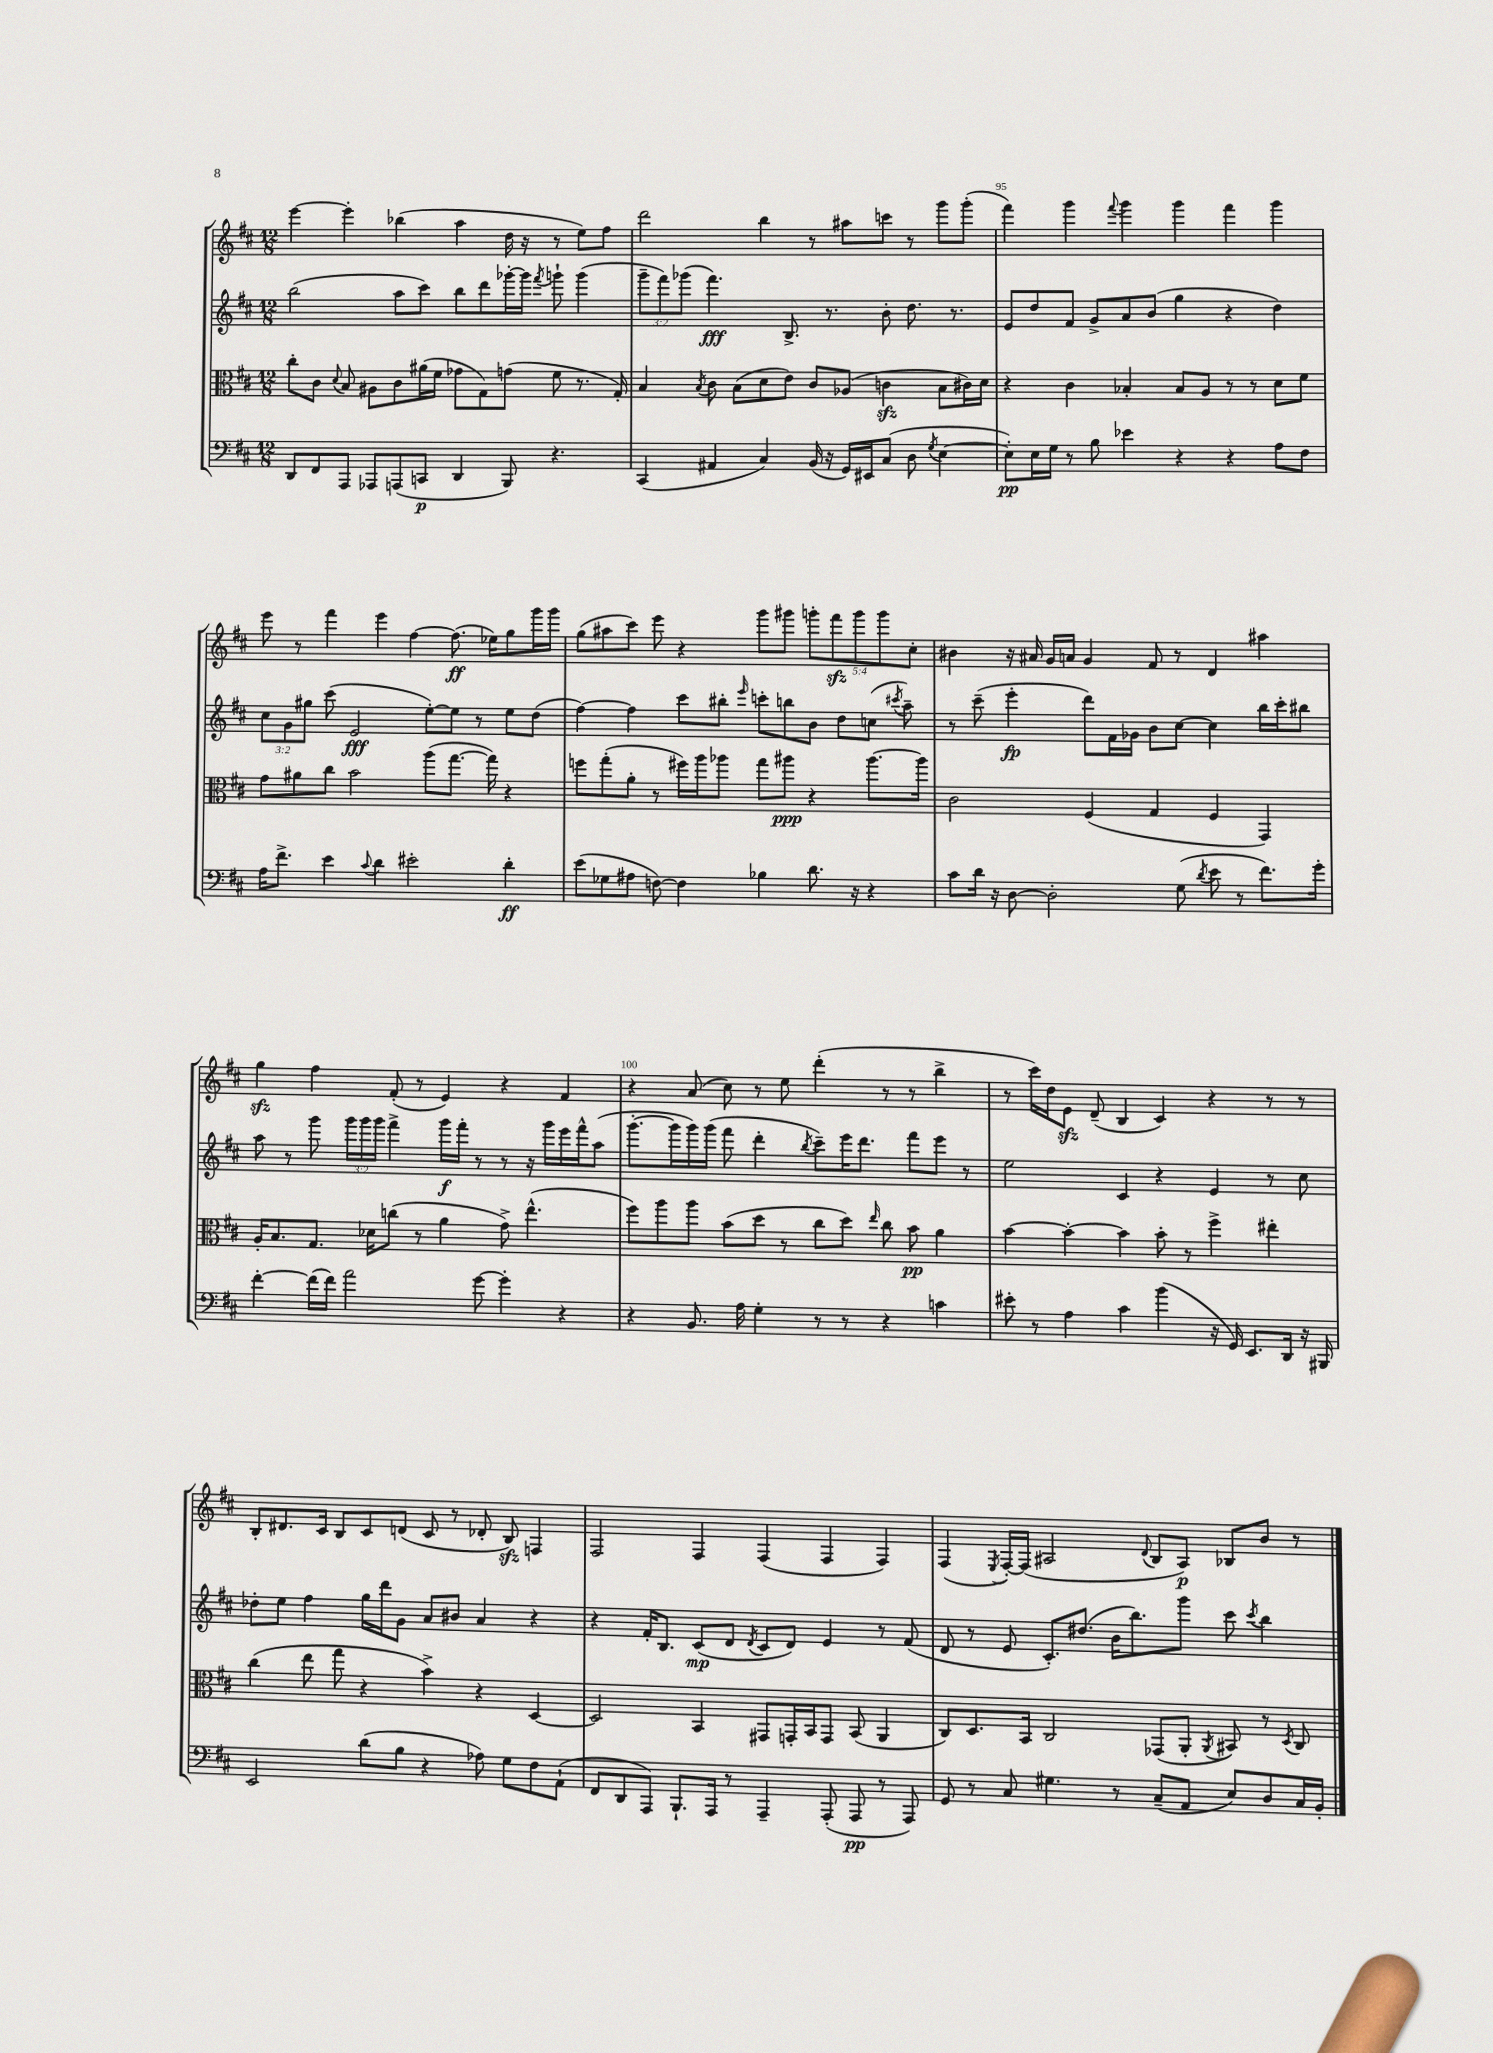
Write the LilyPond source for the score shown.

<<
\new StaffGroup <<
\new Staff = "s0" {
    \clef treble \key d \major \numericTimeSignature \time 12/8 \override Staff.TupletNumber.text = #tuplet-number::calc-fraction-text
    \autoBeamOff e'''4~ e'''4-. bes''4( a''4 d''16 r16 r8 e''8[) fis''8] |
    d'''2 b''4 r8 ais''8[ c'''8] r8 g'''8[ g'''8]-.( |
    fis'''4) g'''4 \appoggiatura { fis'''8 } g'''4 g'''4 fis'''4 g'''4 |
    e'''8 r8 fis'''4 e'''4 fis''4~ fis''8.\ff( ees''16[) g''8 g'''16 g'''16] |
    g''8[( ais''8 cis'''8]) e'''8 r4 g'''8[ gis'''8] \tuplet 5/4 { g'''8[-. fis'''8\sfz g'''8 g'''8 cis''8]-. } |
    bis'4 r16 ais'16 g'16[ a'16] g'4 fis'8 r8 d'4 ais''4 |
    g''4\sfz fis''4 fis'8-.( r8 e'4) r4 fis'4 |
    r4 a'8( cis''8) r8 e''8 d'''4-.( r8 r8 b''4-> |
    r8 cis'''16[) d''16 e'8]\sfz d'8--( b4 cis'4) r4 r8 r8 |
    b8[-. dis'8. cis'16] b8[ cis'8 d'8]( cis'8 r8 des'8-. b8\sfz) f4 |
    fis2 fis4 fis4( fis4 fis4) |
    fis4( \acciaccatura { e8 } fis16[~-.) fis16]( ais2 \appoggiatura { d'8 } b8[ ais8]\p) bes8[ b'8] r8 \bar "|." |
}
\new Staff = "s1" {
    \clef treble \key d \major \numericTimeSignature \time 12/8 \override Staff.TupletNumber.text = #tuplet-number::calc-fraction-text
    \autoBeamOff b''2( a''8[ cis'''8]) b''8[ d'''8 ges'''16~-. ges'''16] \acciaccatura { fis'''8 } g'''8-! g'''4( |
    \tuplet 3/2 { g'''8[-- fis'''8) ges'''8]( } fis'''4.\fff) b8.-> r8. b'8-. d''8. r8. |
    e'8[ d''8 fis'8] g'8[-> a'8 b'8]( g''4 r4 d''4) |
    \tuplet 3/2 { cis''8[ g'8 gis''8] } cis'''8( e'2\fff e''8[~-.) e''8] r8 e''8[ d''8]( |
    fis''4~) fis''4 cis'''8[ bis''8]-. \grace { e'''16 } c'''8[-. b''8 b'8] d''8[ c''8]( \acciaccatura { cis'''8 } a''8--) |
    r8 cis'''8--( e'''4-.\fp d'''8[) fis'16 ges'16] b'8[ cis''8]~ cis''4 b''16[ cis'''16-. bis''8] |
    a''8 r8 g'''8 \tuplet 3/2 { g'''16[ g'''16 g'''16] } fis'''4-> g'''16[\f fis'''16]-. r8 r8 r16 g'''16[ e'''16 fis'''16-^ a''8]( |
    g'''8.[~-. g'''16 g'''16) g'''16]( fis'''8 d'''4-. \acciaccatura { b''8 } cis'''8[--) e'''16 d'''8.] fis'''8[ e'''8] r8 |
    e''2 cis'4 r4 e'4 r8 cis''8 |
    des''8[-. e''8] fis''4 g''16[ d'''16 g'8] a'8[ bis'8] a'4 r4 |
    r4 fis'16[-. b8.] cis'8[\mp( d'8] \acciaccatura { d'8 } cis'8[ d'8]) e'4 r8 fis'8( |
    d'8 r8 e'8 cis'8.[-.) dis''8.]( b'16[ b''8.) g'''8] cis'''8 \acciaccatura { cis'''8 } b''4 \bar "|." |
}
\new Staff = "s2" {
    \clef alto \key d \major \numericTimeSignature \time 12/8
    \autoBeamOff cis''8[-. cis'8] \appoggiatura { d'8 } b8 ais8[ cis'8 ais'16( fis'16] ges'8[ g8) g'8]( fis'8 r8. g16-.) |
    b4 \acciaccatura { b8 } cis'8 b8[( d'8 e'8]) cis'8[ aes8]( c'4\sfz b8[ cis'16) d'16] |
    r4 cis'4 bes4-. bes8[ a8] r8 r8 d'8[ fis'8] |
    g'8[ ais'8 cis''8] b'2 a''8[( g''8.]~ g''16) r4 |
    f''8[ g''8-.( a'8]-. r8 fis''16[) a''16 aes''8] g''8[ ais''8]\ppp r4 ais''8.[~ ais''16] |
    cis'2 fis4( g4 fis4 g,4) |
    a16[-. b8. g8.] des'16[ c''8]( r8 a'4 g'8->) e''4.-^( |
    fis''8[) a''8 a''8] b'8[( d''8] r8 cis''8[ d''8]) \grace { e''16 } cis''8 b'8\pp a'4 |
    b'4~ b'4~-. b'4 b'8-. r8 fis''4-> eis''4-. |
    cis''4( e''8 g''8 r4 b'4->) r4 d4~ |
    d2 b,4 gis,8[ g,16-. b,16 g,8] b,8( a,4 |
    cis8[) d8. b,16] cis2 ges,8[( a,8]-. \acciaccatura { a,8 } bis,8) r8 \acciaccatura { d8 } cis8 \bar "|." |
}
\new Staff = "s3" {
    \clef bass \key d \major \numericTimeSignature \time 12/8
    \autoBeamOff d,8[ fis,8 a,,8] aes,,8[ a,,8( c,8]\p d,4 b,,8) r4. |
    cis,4( ais,4 cis4) b,16( r16 g,16[) eis,16 cis8]( d8 \acciaccatura { g8 } e4~ |
    e8[-.\pp) e16 g16] r8 b8 ees'4 r4 r4 a8[ fis8] |
    a16[ fis'8.]-> e'4 \appoggiatura { cis'8 } d'4 eis'2-. d'4-.\ff |
    e'8[( ges8 ais8] f8~) f4 bes4 d'8. r16 r4 |
    cis'8[ d'16] r16 d8~ d2-. g8( \acciaccatura { d'8 } e'8 r8 fis'8.[) g'16]-. |
    fis'4~-. fis'16[( fis'16]) a'2 g'8~ g'4-. r4 |
    r4 b,8. a16 g4-. r8 r8 r4 c'4 |
    eis'8-. r8 a4 cis'4 b'4( r16 g,16) e,8.[ d,16] r16 bis,,16 |
    e,2 d'8[( b8] r4 aes8) g8[ fis8 a,8]-!( |
    fis,8[ d,8 a,,8]) b,,8.[-! a,,16] r8 a,,4-- a,,8-.( a,,8\pp r8 a,,8) |
    g,8 r8 cis8 gis4. r8 cis8[--( a,8] e8[) d8 cis16 b,16]-. \bar "|." |
}
>>
>>
\layout { \context { \Score currentBarNumber = #93 \override BarNumber.break-visibility = ##(#f #t #t) barNumberVisibility = #(every-nth-bar-number-visible 5) } }
